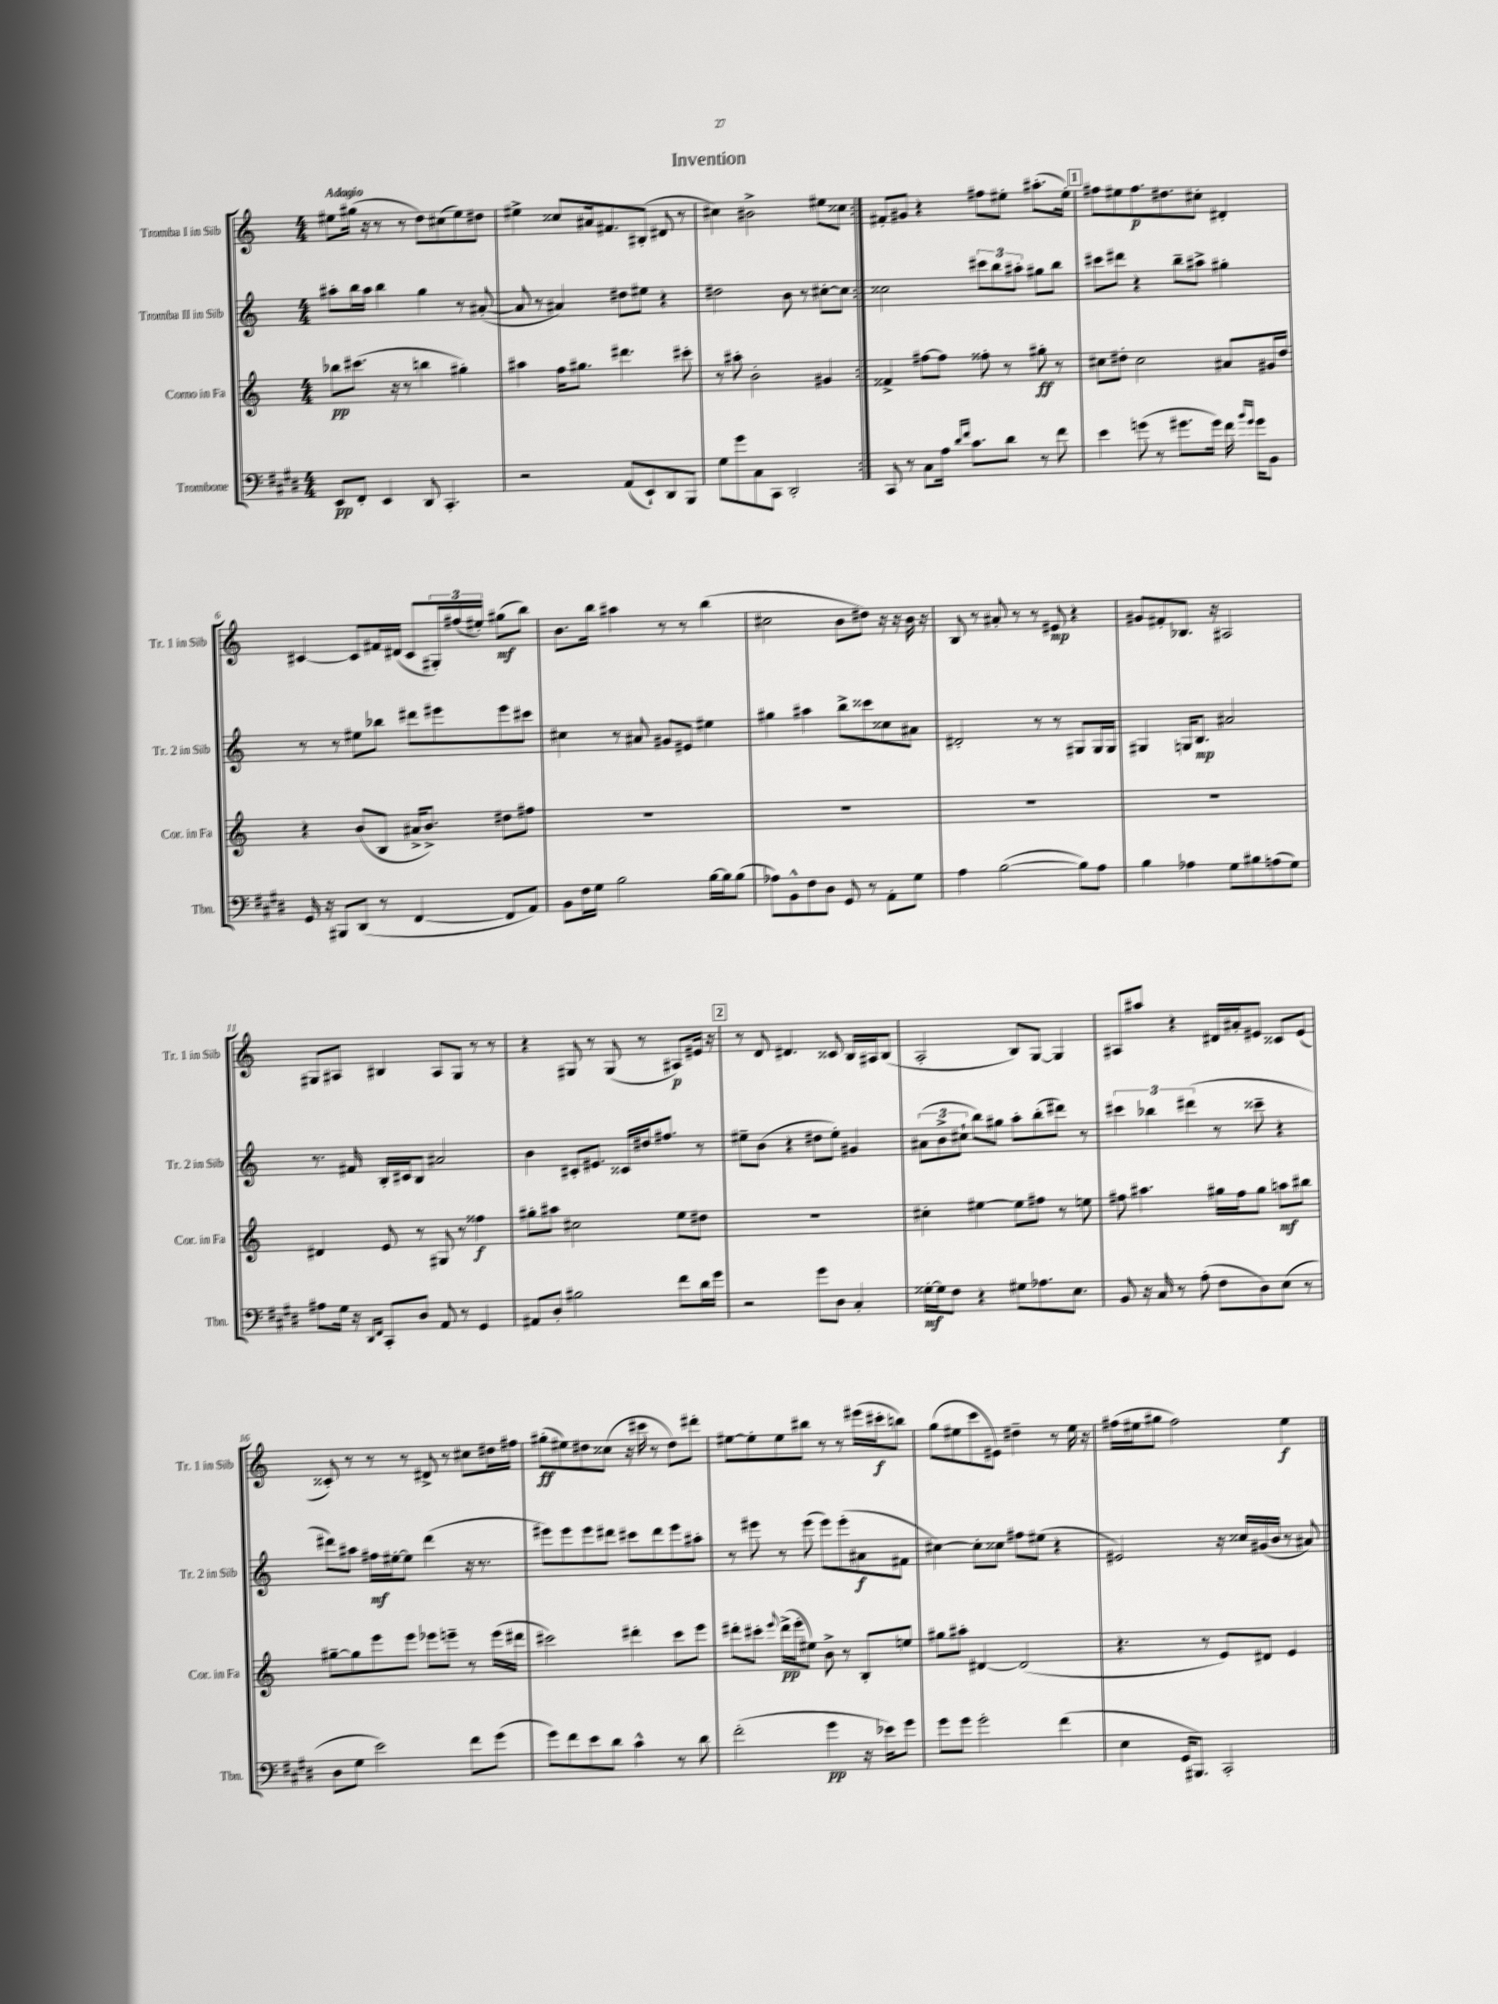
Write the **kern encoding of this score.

**kern	**kern	**kern	**kern
*staff4	*staff3	*staff2	*staff1
*clefF4	*clefG2	*clefG2	*clefG2
*k[f#c#g#d#]	*k[]	*k[]	*k[]
*M4/4	*M4/4	*M4/4	*M4/4
8EE	8bb-	8aa#'	8ee#
8FF#'	(8.ccc#	16bb	(16gg#
.	.	16aa#	16r
4EE	.	4bb	8r
.	16r	.	.
.	8r	.	8r
8DD#	4bb	4gg	8dd)
4.CC#'	.	.	(8cc#
.	4gg#')	8r	8ee#)
.	.	([8a#'	8dd#
=	=	=	=
2r	4aa#	8a#]	4ee#^
.	.	8r	.
.	16ff	4a#)	8cc##
.	8.gg#	.	.
.	.	.	16a#
.	.	.	8.f#
(8AA	4.ddd#	8dd#	.
8EE`)	.	8ee#	(8B#'
8DD#	.	4r	8d#
8BBB	8ccc#'	.	8r
=	=	=	=
8G#	8r	2dd#	4cc#)
8g#	8aa#'	.	.
8C#	2b'	.	2b#^
8CC#	.	.	.
2DD#'	.	8b	.
.	.	8r	.
.	4g#	[8cc#'	8ee#
.	.	8cc#]	8cc##
=:|!	=:|!	=:|!	=:|!
8CC#	4f##^	2cc##	8f#'
8r	.	.	8g#
8C#	[8ff#	.	4r
16A	8ff#]	.	.
16qqd#	.	.	.
16qqf#	.	.	.
8.c#	.	.	.
.	8ff##'	12ccc#	8ff#
.	.	12bb	.
8d#	8r	.	8ee#'
.	.	12aa#'	.
8r	8gg#'	8gg#	(8.aa#'
8f#	8r	8bb	.
.	.	.	16ee#')
=	=	=	=
4e	8cc#	8ccc#	8ff#
.	8dd#'	8ddd#	8ee#
(8g	2cc#	4r	8.ff#
8r	.	.	.
.	.	.	8.dd#
8.g#	.	8bb~	.
.	.	8aa#^	8cc#'
16g#)	.	.	.
16f#	8a#	4gg#'	4d#'
16qqb	.	.	.
16qqg#	.	.	.
16g#	.	.	.
8BB	16g#	.	.
.	16dd#	.	.
=	=	=	=
16GG#	4r	8r	[4c#
16r	.	.	.
8BBB#	.	8r	.
(8DD#	(8b	8ee#	8c#]
8r	8B	8bb-	16f#
.	.	.	(16d#
[4FF#	16a#^	8ddd#	8c#
.	8.b^)	.	.
.	.	8eee#	24G#')
.	.	.	(24ff#
.	.	.	24ee#')
8FF#]	8dd#	8eee#	(8gg#
8AA)	8ff#	8ccc#	8bb)
=	=	=	=
8BB	1r	4cc#	8.b
16F#	.	.	.
16G#	.	.	16bb
2B	.	8r	4aa#
.	.	8a#	.
.	.	8g#	8r
.	.	8e#	8r
[16B	.	4ee#	(4bb
16B]	.	.	.
(8B	.	.	.
=	=	=	=
8A-)	1r	4gg#	2cc#
8BB^^	.	.	.
8F#	.	4aa#	.
8D#	.	.	.
8GG#	.	8bb^	8b
8r	.	8ccc##	8dd#)
8AA'	.	8cc##	16r
.	.	.	16r
8G#	.	8a#	16b
.	.	.	16r
=	=	=	=
4A	1r	2d#'	8B
.	.	.	8r
([2B	.	.	8a#'
.	.	.	8r
.	.	8r	8r
.	.	8r	8e#
8B])	.	8G#	4r
8A	.	16G#	.
.	.	16G#	.
=	=	=	=
4B	1r	4G#	8g#
.	.	.	8f#'
4A-	.	16G	8.B-
.	.	8.B	.
.	.	.	16r
8G#	.	2a#	2A#
8B#	.	.	.
(8A	.	.	.
8G#)	.	.	.
=	=	=	=
8A#	4d#	8.r	8G#
16G#	.	.	8A#
16r	.	16f#	.
16qqDD#	.	.	.
16qqFF#	.	.	.
8CC#'	8e	16B'	4B#
.	.	16c#	.
8D#	8r	8B	.
8AA	8G#	2a#	8A#
8r	8r	.	8G#
4GG#	4ff##	.	8r
.	.	.	8r
=	=	=	=
8AA#	8gg#'	4b	4r
8D#'	8aa#	.	.
2B#	2cc#	8c#'	8G#
.	.	8.e#	8r
.	.	.	(8G#
.	.	16c##	.
.	.	16dd#	8r
.	.	8.ff#	.
8f#	8ee	.	8A#)
16d#	8dd#	8r	16e#
16g#	.	.	16r
=	=	=	=
2r	1r	8ee#~	8r
.	.	(8b	8d
.	.	4r	4.d#
8g#	.	8dd#	.
8D#	.	8ee#')	8c##
4C#'	.	4g#	16B
.	.	.	16A#
.	.	.	(8B
=	=	=	=
[16G##'	4cc#'	(12a#	2A'
16G##]	.	.	.
.	.	12b^	.
8F#	.	.	.
.	.	12cc#`	.
4r	[4ee#	8bb)	.
.	.	8gg#	.
8G#	8ee#]	8aa'	8B)
8.A-	8ff#	(8bb'	[8G
.	8r	8ddd#)	4G]
8.E	.	.	.
.	8ee	8r	.
=	=	=	=
8BB	8ff#	6ccc#	8A#
16r	4.aa#	.	8aa#
.	.	6bb-	.
16C#	.	.	.
8r	.	.	4r
.	.	(6ddd#	.
(8A'	.	.	.
8F#	16gg#	8r	16d#
.	16ff#	.	16a#'
8D#)	8gg#	8ccc##~	8e#
(8E	8aa	4r	8c##
8r	8bb#	.	(8e#
=	=	=	=
8D#	[8gg#~	8ddd#)	8c##')
8G#	8gg#]	8aa#	8r
2e)	8eee	16ff#	8r
.	.	[16ee#'	.
.	8eee	8ee#]	8r
.	8eee-	(4ddd#	8d#^
.	8eee~	.	8r
8f#	8r	16r	8cc#
.	.	8.r	.
(8g#	(16eee	.	16dd#
.	16ddd#	.	16ff#
=	=	=	=
8g#)	2ccc#)	8eee#)	(8gg#'
8f#	.	8eee#	8ee#)
8e	.	8eee#	8dd#
8d#	.	8ddd#	(8cc##
4c#^^	4ddd#'	8ccc#	16r
.	.	.	16ccc#
.	.	8ddd#	8r
8r	8ccc#	8eee#	8dd#)
8d#	8eee	8aa#'	8ddd#'
=	=	=	=
(2f#'	8ddd#'	8r	[8ee#
.	8ccc#'	8eee#	8ee#']
.	8qqeee	.	.
.	(16ddd#^	8r	8ee#
.	16eee'	.	.
.	8ee#)	(8eee#	8bb#
4g#	8b^	8eee#)	8r
.	8r	(8eee#'	8r
16r	8B'	8a#	(16eee#
16e-)	.	.	16ccc#'
8g#	8ee	8f#	8bb)
=	=	=	=
8g#	8gg#	[4cc#)	(8gg
8g#	8aa#'	.	8ee#
2g#'	[4d#	8cc#']	8ccc
.	.	8cc##	8e#)
.	(2d#]	8ff#	4dd#~
.	.	(8ee#	.
(4f#	.	4r	8r
.	.	.	16ee#
.	.	.	16r
=	=	=	=
4E	4.r	2e#)	(16ff#
.	.	.	16ee#
.	.	.	8gg#
16GG#	.	.	2ff#)
8.BBB#)	.	.	.
.	8r	.	.
2CC#'	8e)	16r	.
.	.	16cc##	.
.	8d#	(16g#	.
.	.	16b	.
.	4e	8r	4ee#
.	.	8a#)	.
==	==	==	==
*-	*-	*-	*-
